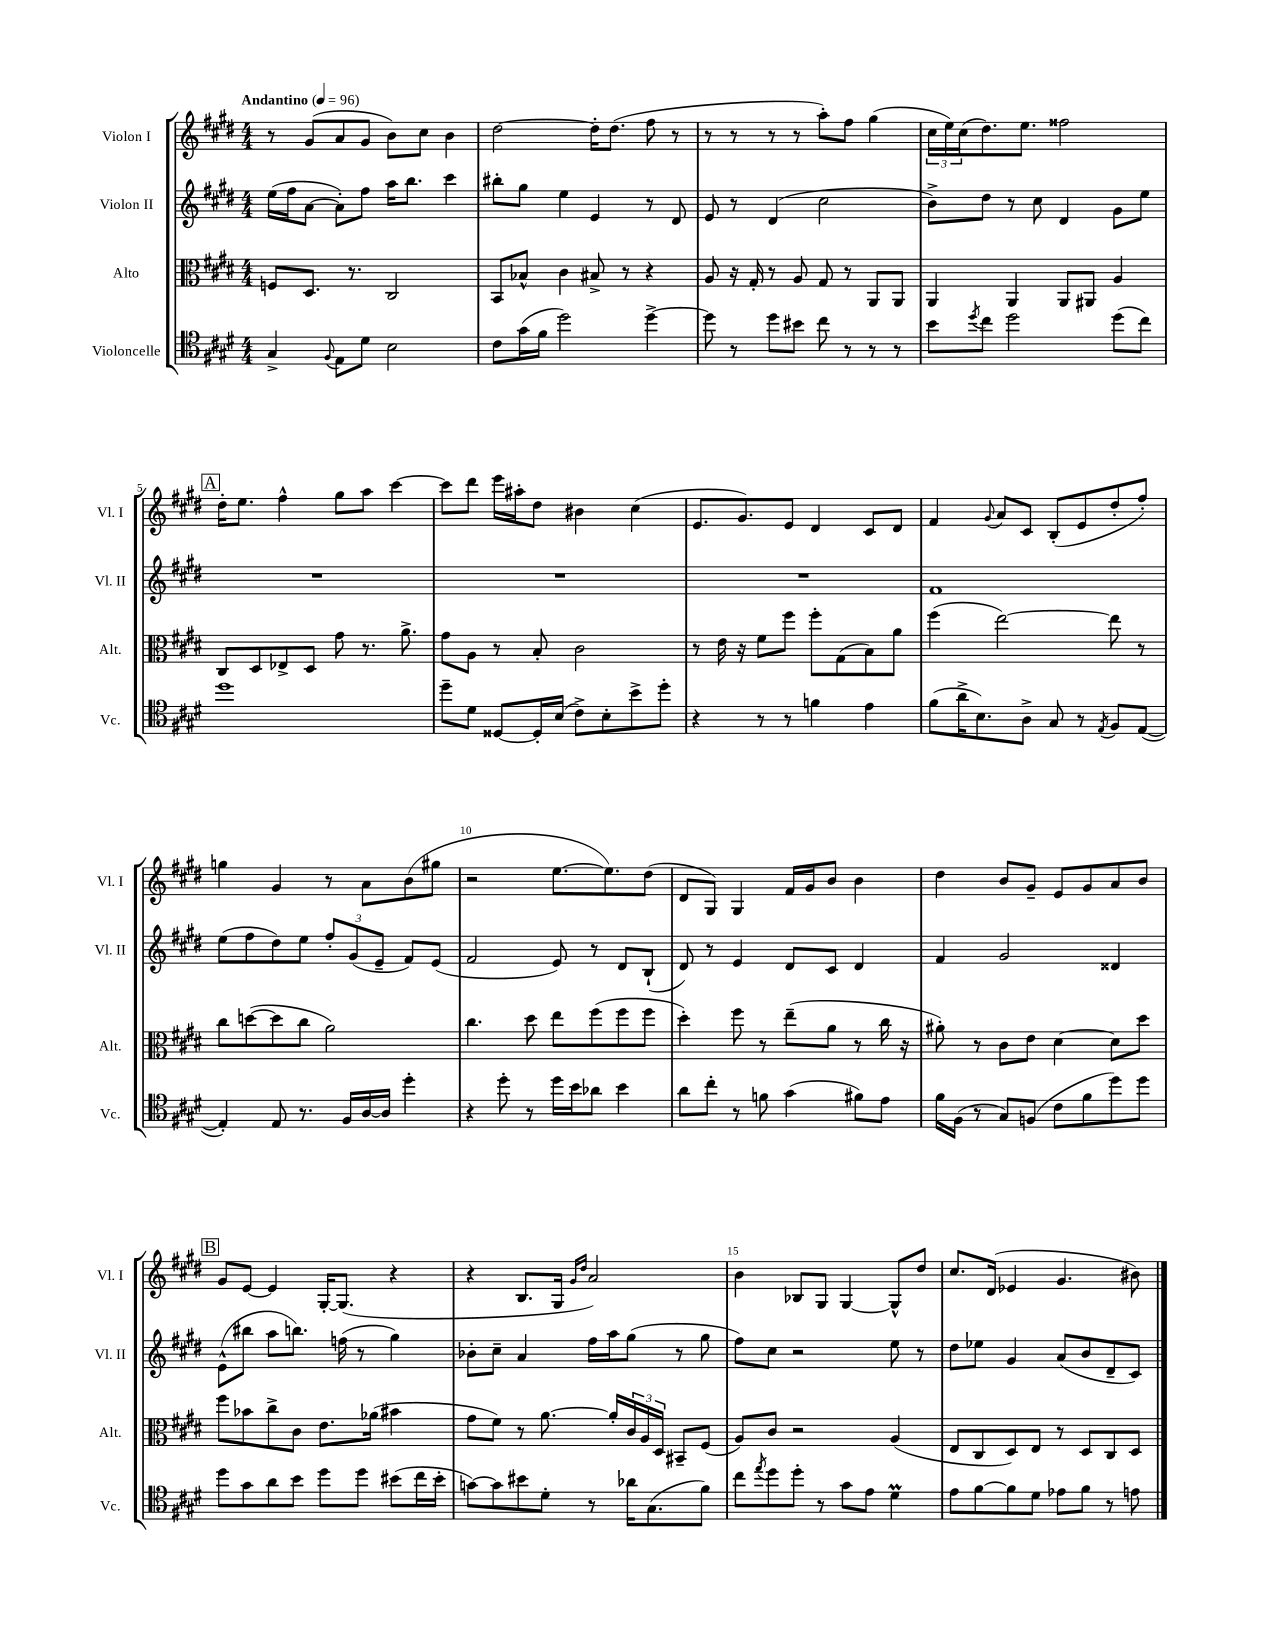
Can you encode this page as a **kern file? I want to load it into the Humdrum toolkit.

**kern	**kern	**kern	**kern
*staff4	*staff3	*staff2	*staff1
*clefC4	*clefC3	*clefG2	*clefG2
*k[f#c#g#d#]	*k[f#c#g#d#]	*k[f#c#g#d#]	*k[f#c#g#d#]
*M4/4	*M4/4	*M4/4	*M4/4
*MM96	*MM96	*MM96	*MM96
4G#^/	8F/L	(16ee\LL	8r
.	.	16ff#\J	.
.	8.D#/J	[8a\J	(8g#/L
8qqF#/	.	.	.
8E\L	.	8a'\]L)	8a/
.	8.r	.	.
8d#\J	.	8ff#\J	8g#/J
2B\	2C#/	16aa\LK	8b\L)
.	.	8.bb\J	.
.	.	.	8cc#\J
.	.	4ccc#\	4b\
=	=	=	=
8c#\L	8BB/L	8bb#'\L	[2dd#\
(16g#\L	8B-^^/J	8gg#\J	.
16f#\JJ	.	.	.
2dd#\)	4c#\	4ee\	.
.	8B#^/	4e/	16dd#'\]LK
.	.	.	(8.dd#\J
.	8r	.	.
[4dd#^\	4r	8r	8ff#\
.	.	8d#/	8r
=	=	=	=
8dd#\]	8A/	8e/	8r
8r	16r	8r	8r
.	16G#'/	.	.
8dd#\L	8r	(4d#/	8r
8b#\J	8A/	.	8r
8cc#\	8G#/	2cc#\	8aa'\L)
8r	8r	.	8ff#\J
8r	8AA/L	.	(4gg#\
8r	8AA/J	.	.
=	=	=	=
8b\L	4AA/	8b^\L)	24cc#\LL
.	.	.	24ee\)
.	.	.	(24cc#\J
8qdd#/	.	.	.
8cc#\J	.	8dd#\J	8.dd#\)
2dd#\	4AA/	8r	.
.	.	.	8.ee\J
.	.	8cc#\	.
.	8AA/L	4d#/	2ff##\
.	8AA#/J	.	.
(8dd#\L	4A/	8g#\L	.
8cc#\J)	.	8ee\J	.
=	=	=	=
1dd#	8C#/L	1r	16dd#'\LK
.	.	.	8.ee\J
.	8D#/	.	.
.	8E-^/	.	4ff#^^\
.	8D#/J	.	.
.	8g#\	.	8gg#\L
.	8.r	.	8aa\J
.	.	.	[4ccc#\
.	8.a^\	.	.
=	=	=	=
8dd#~\L	8g#\L	1r	8ccc#\]L
8d#\J	8A\J	.	8ddd#\J
[8D##/L	8r	.	16eee\LL
.	.	.	16aa#'\J
16D##'/]L	8B'/	.	8dd#\J
(16B/JJ	.	.	.
8c#^\L)	2c#\	.	4b#\
8B'\	.	.	.
8b^\	.	.	(4cc#\
8dd#'\J	.	.	.
=	=	=	=
4r	8r	1r	8.e/L
.	16e\	.	.
.	16r	.	8.g#/)
8r	8f#\L	.	.
8r	8ff#\J	.	8e/J
4f\	8ff#'\L	.	4d#/
.	(8G#\	.	.
4e\	8B\)	.	8c#/L
.	8a\J	.	8d#/J
=	=	=	=
(8f#\L	(4ff#\	1f#	4f#/
16a^\K	.	.	.
8.B\)	.	.	.
.	.	.	8qqg#/
.	[2ee\)	.	8a/L
8A^\J	.	.	8c#/J
8G#/	.	.	(8B'/L
8r	.	.	8e/
8qE/	.	.	.
8F#/L	8ee\]	.	8dd#'/
([8E/J	8r	.	8ff#'/J)
=	=	=	=
4E'/])	8cc#\L	(8ee\L	4gg\
.	([8dd\	8ff#\	.
8E/	8dd\]	8dd#\)	4g#/
8.r	8cc#\J	8ee\J	.
.	2a\)	12ff#'/L	8r
16F#/LL	.	.	.
.	.	(12g#/	.
[16A/	.	.	8a\L
.	.	12e~/J	.
16A/]JJ	.	.	.
4dd#'\	.	8f#/L)	(8b\
.	.	(8e/J	8gg#\J
=	=	=	=
4r	4.cc#\	2f#/	2r
8dd#'\	.	.	.
8r	8dd#\	.	.
16dd#\LL	8ee\L	8e/)	[8.ee\L
16b\J	.	.	.
8a-\J	(8ff#\	8r	.
.	.	.	8.ee\])
4b\	8ff#\	8d#/L	.
.	8ff#\J	(8B`/J	(8dd#\J
=	=	=	=
8a\L	4dd#'\)	8d#/)	8d#/L
8cc#'\J	.	8r	8G#/J)
8r	8ff#\	4e/	4G#/
8f\	8r	.	.
(4g#\	(8ee~\L	8d#/L	16f#/LL
.	.	.	16g#/J
.	8a\J	8c#/J	8b/J
8f#\L)	8r	4d#/	4b\
8e\J	16cc#\	.	.
.	16r	.	.
=	=	=	=
16f#\LL	8a#'\)	4f#/	4dd#\
(16F#\JJ	.	.	.
8r	8r	.	.
8G#/L)	8c#\L	2g#/	8b/L
(8F/J	8e\J	.	8g#~/J
8c#\L	[4d#\	.	8e/L
8f#\	.	.	8g#/
8dd#\)	8d#\]L	4d##/	8a/
8dd#\J	8dd#\J	.	8b/J
=	=	=	=
8dd#\L	8ff#\L	(8e^^\L	8g#/L
8g#\	8b-\	8bb#\J	[8e/J
8a\	8cc#^\	8aa\L	4e/]
8b\J	8c#\J	8.bb\J)	.
8dd#\L	8.e\L	.	[16G#'/LK
.	.	(16ff\	(8.G#/]J
8dd#\J	.	8r	.
.	(16a-\Jk	.	.
(8b#\L	4b#\	4gg#\)	4r
16cc#\L	.	.	.
16b#'\JJ	.	.	.
=	=	=	=
[8g\L)	8g#\L	8b-'\L	4r
8g\]	8f#\J)	8cc#~\J	.
8b#\	8r	4a/	8.B/L
8d#'\J	[8.a\	.	.
.	.	.	16G#/Jk
.	.	.	16qqg#/LL
.	.	.	16qqdd#/JJ
8r	.	16ff#\LL	2a/)
.	16a'/]LL	16aa\J	.
16a-\LK	24c#/	(8gg#\J	.
.	24A/	.	.
(8.G#\	.	.	.
.	24D#/JJ	.	.
.	8BB#~/L	8r	.
8f#\J)	(8F#/J	8gg#\	.
=	=	=	=
8cc#\L	8A/L)	8ff#\L)	4b\
8qee/	.	.	.
8dd#\	8c#/J	8cc#\J	.
8dd#'\J	2r	2r	8B-/L
8r	.	.	8G#/J
8g#\L	.	.	[4G#/
8e\J	.	.	.
4d#\	(4A/	8ee\	8G#^^/]L
.	.	8r	8dd#/J
=	=	=	=
8e\L	8E/L	8dd#\L	8.cc#/L
[8f#\	8C#/	8ee-\J	.
.	.	.	(16d#/Jk
8f#\]	8D#/)	4g#/	4e-/
8d#\J	8E/J	.	.
8e-\L	8r	(8a/L	4.g#/
8f#\J	8D#/L	8b/	.
8r	8C#/	8d#~/	.
8e\	8D#/J	8c#/J)	8b#\)
==	==	==	==
*-	*-	*-	*-
